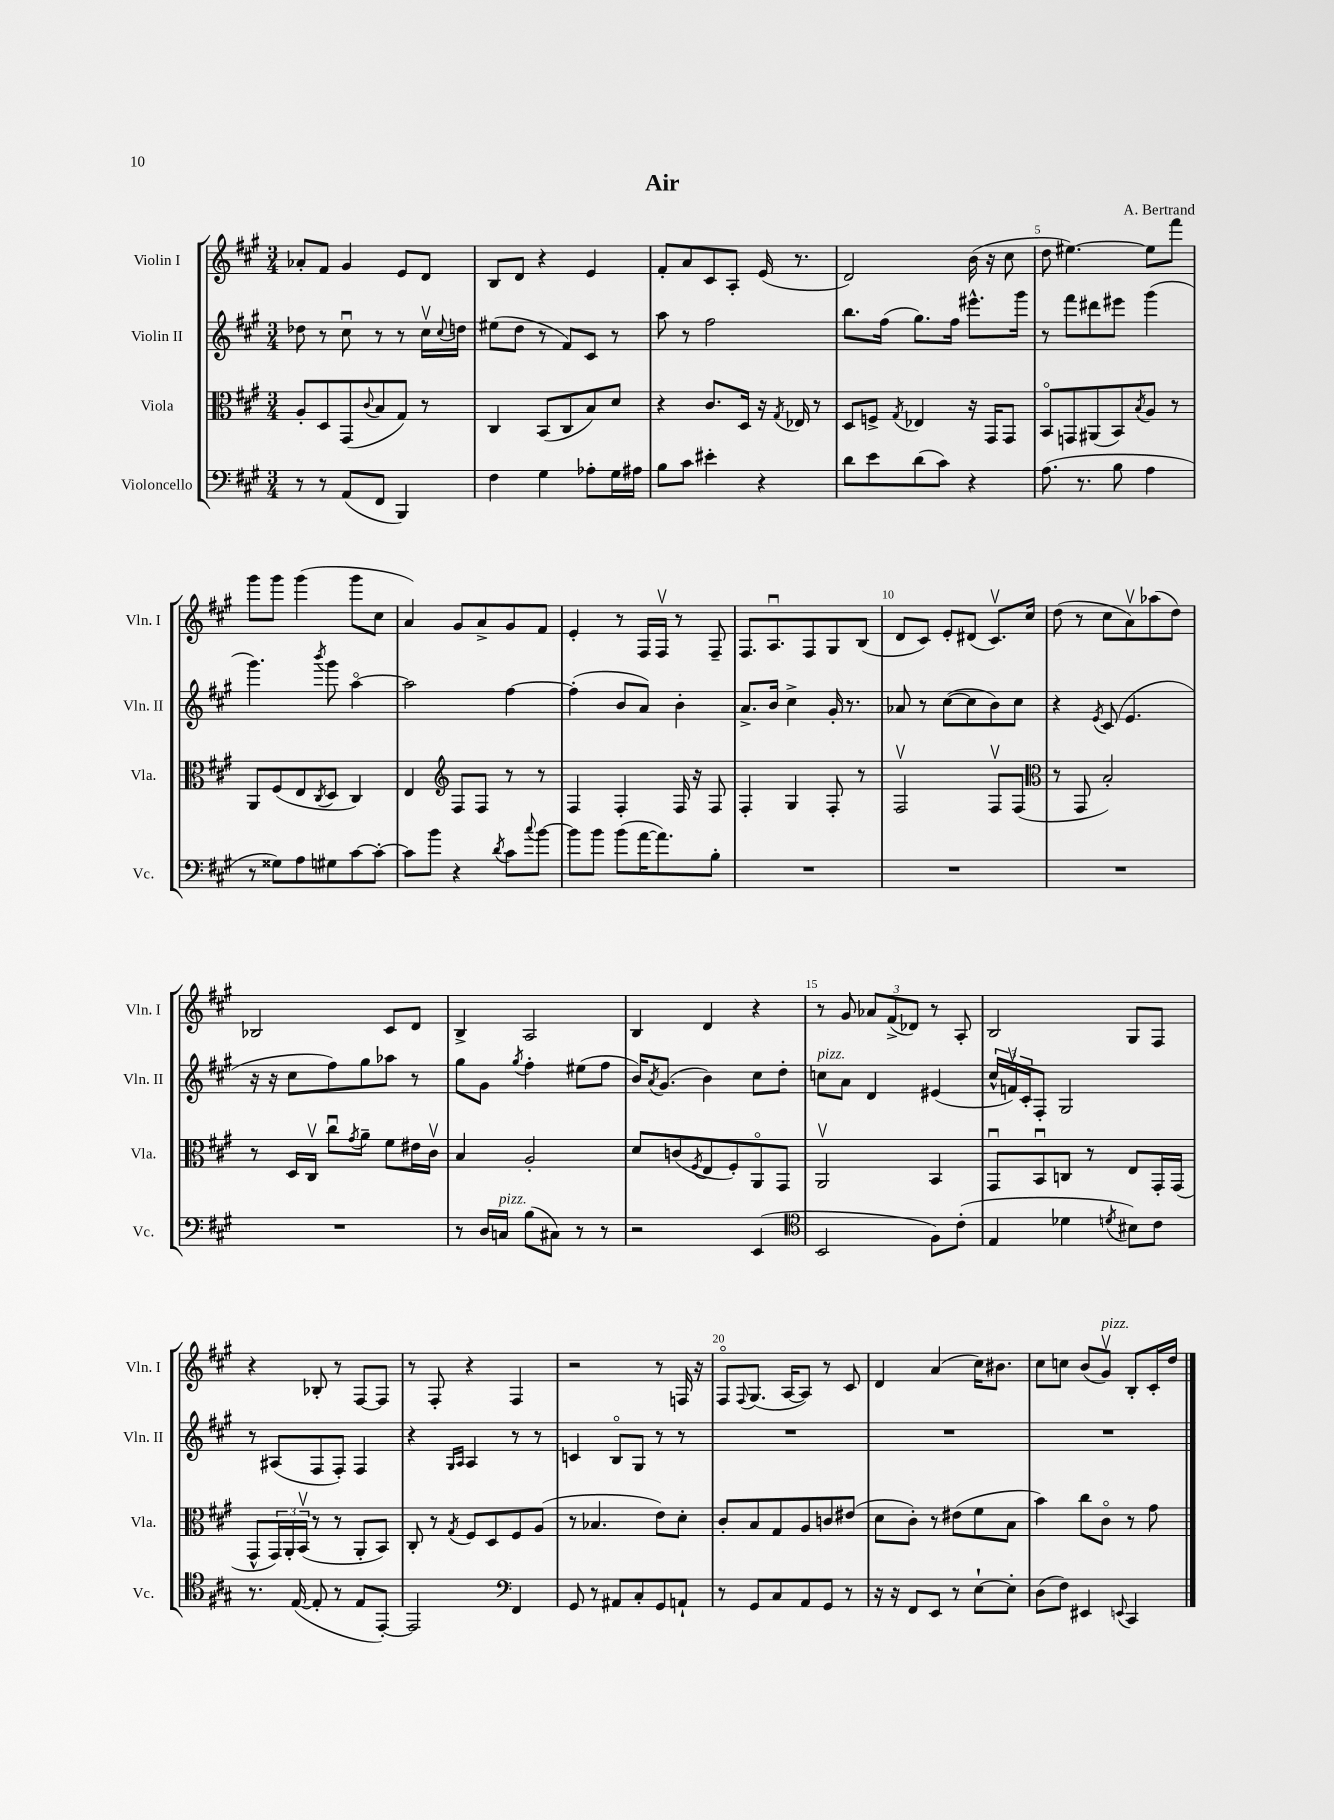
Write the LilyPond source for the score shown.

\header { title = "Air" composer = "A. Bertrand" }
<<
\new StaffGroup <<
\new Staff = "s0" \with { instrumentName = "Violin I" shortInstrumentName = "Vln. I" } {
    \clef treble \key a \major \numericTimeSignature \time 3/4
    aes'8-. fis'8 gis'4 e'8 d'8 |
    b8 d'8 r4 e'4 |
    fis'8-. a'8 cis'8 a8-. e'16( r8. |
    d'2) b'16( r16 cis''8 |
    d''8 eis''4.~) eis''8 fis'''8 |
    gis'''8 gis'''8 gis'''4( gis'''8 cis''8 |
    a'4) gis'8 a'8-> gis'8 fis'8 |
    e'4-. r8 fis16 fis16\upbow r8 fis8-- |
    fis8. a8.\downbow fis8 gis8 b8( |
    d'8 cis'8) e'8-. dis'8( cis'8.\upbow) cis''16 |
    d''8( r8 cis''8 a'8\upbow) aes''8( d''8) |
    bes2 cis'8 d'8 |
    b4-> a2 |
    b4 d'4 r4 |
    r8 gis'8 \tuplet 3/2 { aes'8 fis'8->( des'8) } r8 a8-. |
    b2 gis8 fis8 |
    r4 bes8-. r8 fis8~ fis8 |
    r8 fis8-. r4 fis4 |
    r2 r8 f16 r16 |
    fis8\flageolet \appoggiatura { fis8 } gis8.( a16~ a8) r8 cis'8 |
    d'4 a'4( cis''16) bis'8. |
    cis''8 c''8 b'8( gis'8\upbow^\markup { \italic "pizz." }) b8-. cis'16-. d''16 \bar "|." |
}
\new Staff = "s1" \with { instrumentName = "Violin II" shortInstrumentName = "Vln. II" } {
    \clef treble \key a \major \numericTimeSignature \time 3/4
    des''8 r8 cis''8\downbow r8 r8 cis''16\upbow \appoggiatura { cis''8 } d''16 |
    eis''8( d''8 r8 fis'8) cis'8 r8 |
    a''8 r8 fis''2 |
    b''8. fis''16( gis''8.) fis''16 eis'''8.-^ gis'''16 |
    r8 fis'''8 dis'''8 eis'''8 gis'''4( |
    gis'''4.) \acciaccatura { b'''8 } gis'''8 a''4~\flageolet |
    a''2 fis''4~ |
    fis''4-.( b'8 a'8) b'4-. |
    a'8.-> b'16 cis''4-> gis'16-. r8. |
    aes'8 r8 cis''8~( cis''8 b'8) cis''8 |
    r4 \acciaccatura { e'8 } cis'8( e'4. |
    r16 r16 cis''8 fis''8) gis''8 aes''8 r8 |
    gis''8 gis'8 \acciaccatura { gis''8 } fis''4-. eis''8( fis''8 |
    b'16) \acciaccatura { a'8 } gis'8.( b'4) cis''8 d''8-. |
    c''8^\markup { \italic "pizz." } a'8 d'4 eis'4( |
    \tuplet 3/2 { cis''16-^ f'16\upbow) cis'16-. } fis8-. gis2 |
    r8 ais8( fis8 fis8-.) fis4 |
    r4 \grace { gis16 a16 } a4 r8 r8 |
    c'4 b8\flageolet gis8 r8 r8 |
    R2. |
    R2. |
    R2. \bar "|." |
}
\new Staff = "s2" \with { instrumentName = "Viola" shortInstrumentName = "Vla." } {
    \clef alto \key a \major \numericTimeSignature \time 3/4
    a8-. d8 gis,8( \appoggiatura { cis'8 } b8 gis8) r8 |
    cis4 b,8( cis8 b8) d'8 |
    r4 cis'8. d16 r16 \acciaccatura { gis8 } ees16 r8 |
    d8 f8-> \acciaccatura { gis8 } ees4 r16 gis,16 gis,8 |
    b,8\flageolet g,8 ais,8( b,8) \acciaccatura { b8 } a8 r8 |
    a,8 fis8( e8 \acciaccatura { cis8 } d8 cis4) |
    e4 \clef treble fis8 fis8 r8 r8 |
    fis4 fis4-. fis16 r16 fis8 |
    fis4-. gis4 fis8-. r8 |
    fis2\upbow fis8\upbow fis8( |
    \clef alto r8 gis,8 b2-.) |
    r8 d16 cis16\upbow cis''8\downbow \acciaccatura { gis'8 } a'8-- fis'8 eis'16 cis'16\upbow |
    b4 a2-. |
    d'8 c'8( \acciaccatura { fis8 } e8 fis8-.) a,8\flageolet gis,8 |
    a,2\upbow b,4 |
    gis,8\downbow b,8\downbow c8 r8 e8 gis,16-. gis,16( |
    gis,8-^ \tuplet 3/2 { gis,16) a,16-. b,16\upbow( } r8 r8 a,8-. b,8) |
    cis8-. r8 \acciaccatura { gis8 } fis8 d8 fis8 a8( |
    r8 bes4. e'8) d'8-. |
    cis'8-. b8 gis8 a8 c'8 eis'8( |
    d'8 cis'8-.) r8 eis'8( fis'8 b8 |
    b'4) cis''8 cis'8\flageolet r8 gis'8 \bar "|." |
}
\new Staff = "s3" \with { instrumentName = "Violoncello" shortInstrumentName = "Vc." } {
    \clef bass \key a \major \numericTimeSignature \time 3/4
    r8 r8 a,8( fis,8 b,,4) |
    fis4 gis4 aes8-. gis16 ais16 |
    b8 cis'8 eis'4-. r4 |
    d'8 e'8 d'8( cis'8) r4 |
    a8.( r8. b8 a4 |
    r8 gisis8) a8 gis8 cis'8~ cis'8~-. |
    cis'8 b'8 r4 \acciaccatura { d'8 } cis'8 \appoggiatura { cis''8 } b'8~ |
    b'8 b'8 b'8( a'16~ a'8.) b8-. |
    R2. |
    R2. |
    R2. |
    R2. |
    r8 d16 c16^\markup { \italic "pizz." } b8( cis8) r8 r8 |
    r2 e,4( |
    \clef tenor b,2 fis8) cis'8-.( |
    e4 des'4 \acciaccatura { d'8 } bis8) cis'8 |
    r8. e16~( e8-. r8 e8 e,8~-.) |
    e,2 \clef bass fis,4 |
    gis,8 r8 ais,8 cis8-. gis,8 a,8-! |
    r8 gis,8 cis8 a,8 gis,8 r8 |
    r16 r16 fis,8 e,8 r8 e8~-! e8-. |
    d8( fis8) eis,4 \appoggiatura { e,8 } cis,4 \bar "|." |
}
>>
>>
\layout { \context { \Score \override BarNumber.break-visibility = ##(#f #t #t) barNumberVisibility = #(every-nth-bar-number-visible 5) } }
